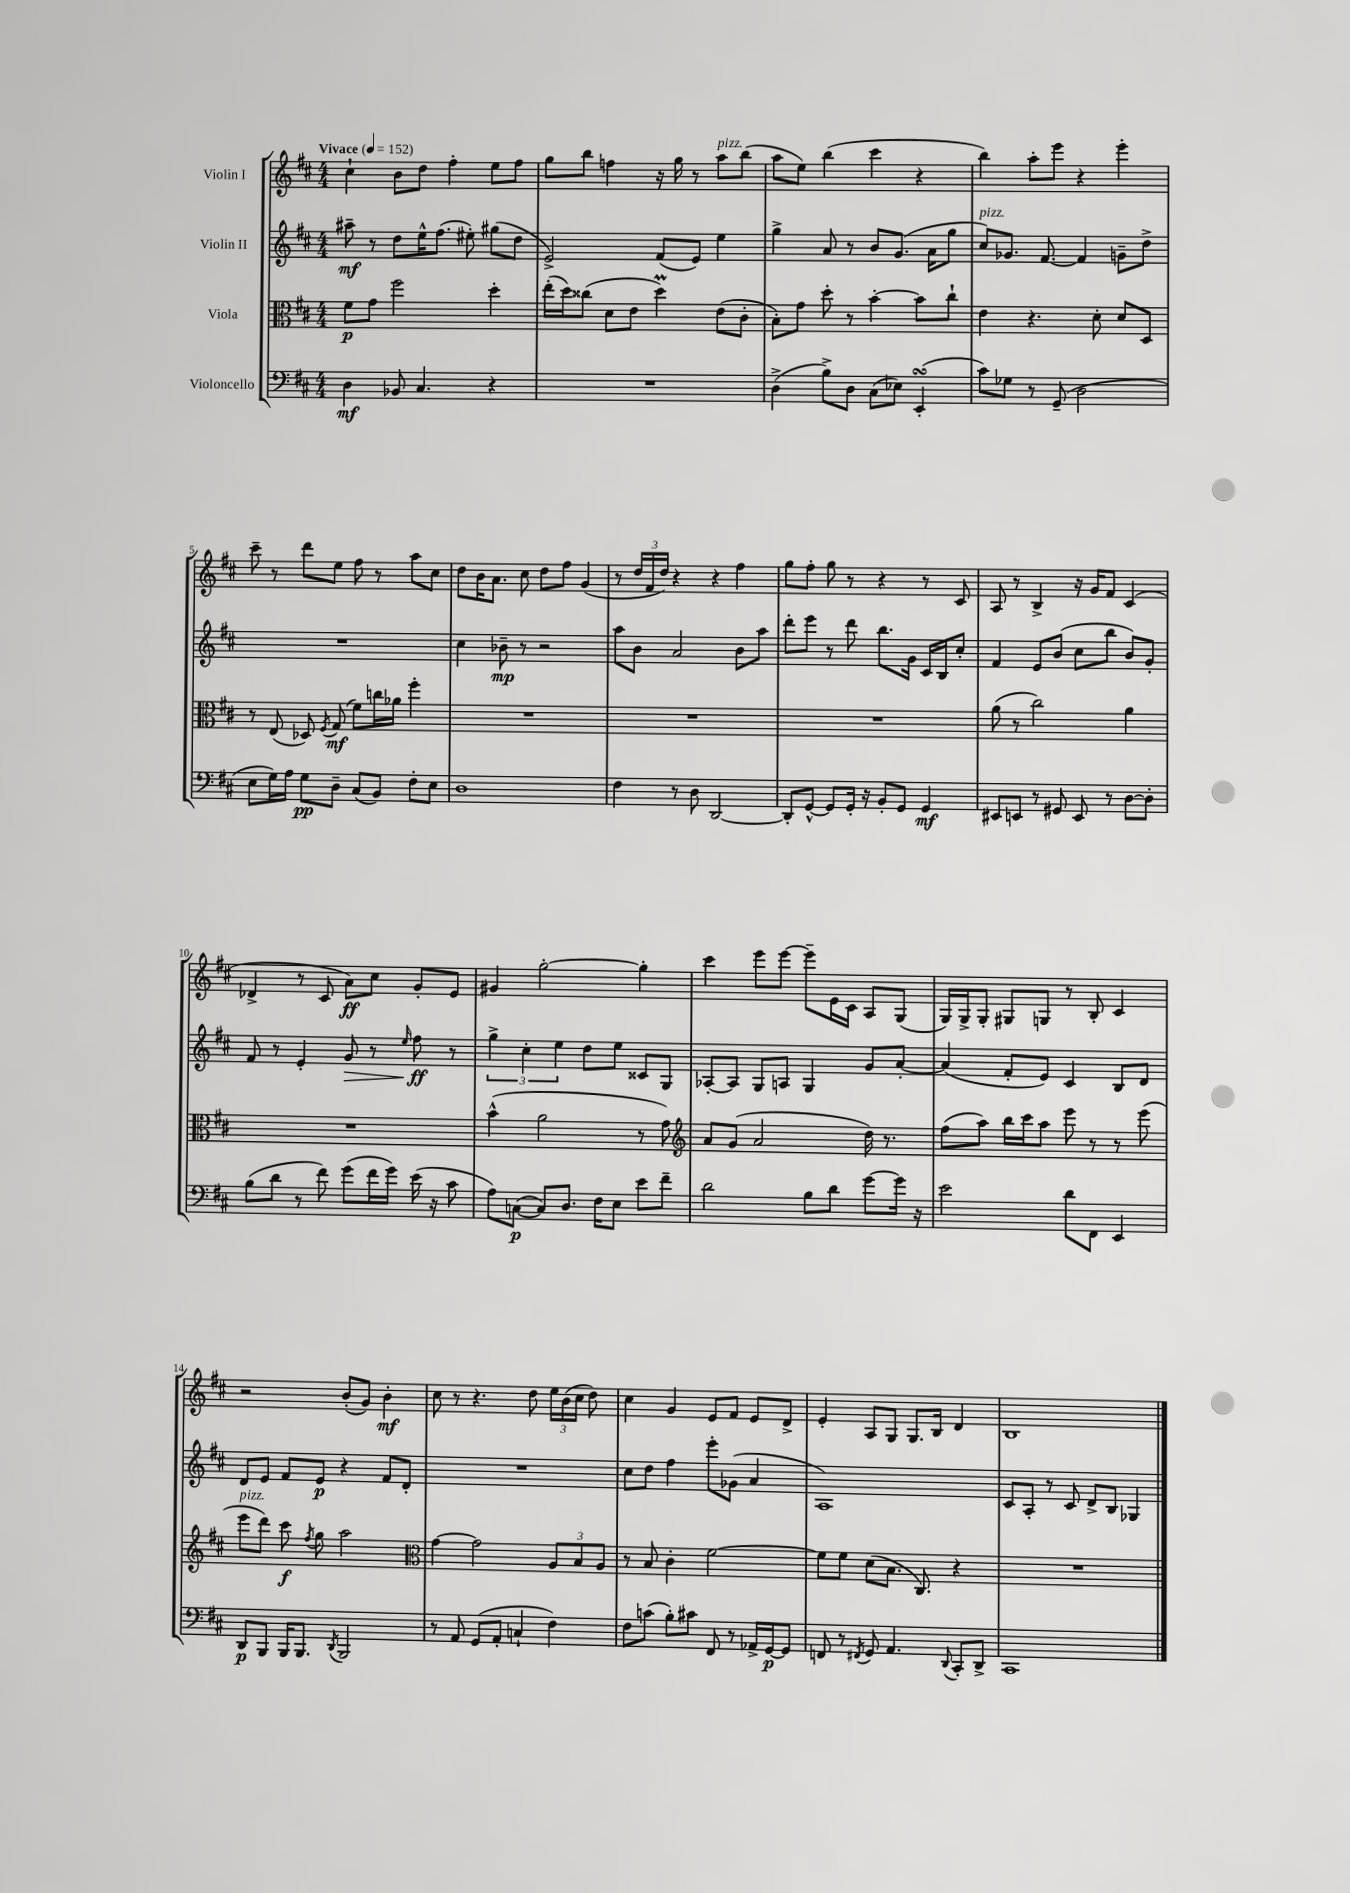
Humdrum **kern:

**kern	**kern	**kern	**kern
*staff4	*staff3	*staff2	*staff1
*clefF4	*clefC3	*clefG2	*clefG2
*k[f#c#]	*k[f#c#]	*k[f#c#]	*k[f#c#]
*M4/4	*M4/4	*M4/4	*M4/4
*MM152	*MM152	*MM152	*MM152
4D\	8f#\L	8aa#~\	4cc#`\
.	8g\J	8r	.
8BB-/	2ff#\	8dd\L	8b\L
4.C#/	.	16ee^^\K	8dd\J
.	.	(8.ff#\J	.
.	.	.	4ff#'\
.	.	8ee#'\)	.
4r	4dd'\	(8gg#\L	8ee\L
.	.	8dd\J	8ff#\J
=	=	=	=
1r	(16ee'\LL	2e^/)	8gg\L
.	16dd\J)	.	.
.	(8cc##\J	.	8bb\J
.	8d\L	.	4ff\
.	8e\J	.	.
.	4dd\)	(8f#/L	16r
.	.	.	16gg\
.	.	8e/J)	8r
.	(8e\L	4ee\	8aa\L
.	8c#'\J	.	(8bb\J
=	=	=	=
(4D^\	8B'\L)	4gg^\	8aa\L
.	8g\J	.	8ee\J)
8B^\L)	8dd'\	8a/	(4bb\
8D\J	8r	8r	.
(8C#\L	[4b'\	8b/L	4ccc#\
8E-\J)	.	(8.g/J	.
(4EE'/	8b\]L	.	4r
.	.	16a\LK	.
.	8cc#`\J	8gg\J	.
=	=	=	=
8c#\L)	4e\	8cc#/L)	4bb\)
8G-\J	.	8.g-/J	.
8r	4.r	.	8aa'\L
.	.	[8.f#/	.
(8GG~/	.	.	8eee\J
2D\	.	4f#/]	4r
.	8d'\	.	.
.	8d/L	8g~\L	4eee'\
.	8D/J	8dd^\J	.
=	=	=	=
8E\L	8r	1r	8ccc#~\
16G\L)	(8E/	.	8r
16A\JJ	.	.	.
8G\L	8D-/)	.	8ddd\L
.	8qF#/	.	.
8D~\J	(8G/	.	8ee\J
(8C#/L	8f#\L)	.	8ff#\
8BB/J)	16cc\L	.	8r
.	16a-\JJ	.	.
8F#'\L	4ff#'\	.	8aa\L
8E\J	.	.	8cc#\J
=	=	=	=
1D	1r	4cc#\	8dd\L
.	.	.	16b\K
.	.	.	8.a\J
.	.	8b-~\	.
.	.	8r	8cc#\
.	.	2r	8dd\L
.	.	.	8ff#\J
.	.	.	(4g/
=	=	=	=
4F#\	1r	8aa\L	8r
.	.	8b\J	24dd/LL
.	.	.	24f#/
.	.	.	24dd/JJ)
8r	.	2a/	4r
8D\	.	.	.
[2DD/	.	.	4r
.	.	8b\L	4ff#\
.	.	8aa\J	.
=	=	=	=
8DD'/]L	1r	8ddd'\L	8gg\L
[8GG^^/J	.	8eee\J	8ff#'\J
8GG/]L	.	8r	8gg\
16GG'/Jk	.	8ddd\	8r
16r	.	.	.
8BB'/L	.	8.bb\L	4r
8GG/J	.	.	.
.	.	16g\Jk	.
4GG/	.	16c#/LL	8r
.	.	16B/J	.
.	.	8cc#'/J	8c#/
=	=	=	=
8EE#/L	(8a\	4f#/	8A/
8EE/J	8r	.	8r
8r	2cc#\)	8e/L	4B^/
8GG#/	.	(8b/J	.
8EE/	.	8cc#\L	16r
.	.	.	16g/LK
8r	.	8bb\J	8f#/J
[8D\L	4a\	8b/L)	(4c#/
8D'\]J	.	8g'/J	.
=	=	=	=
(8B\L	1r	8f#/	4d-^/
8d\J	.	8r	.
8r	.	4e'/	8r
8f#\)	.	.	8c#/
(8g\L	.	8g/	8a\L)
16f#\L	.	8r	8cc#\J
16g\JJ)	.	.	.
.	.	16qqee/	.
(16e\	.	8ff#\	8g'/L
16r	.	.	.
8c#\	.	8r	8e/J
=	=	=	=
8A\L)	(4b^^\	6gg^\	4g#/
([8C\J	.	.	.
.	.	6cc#'\	.
8C/]L)	2a\	.	[2gg'\
.	.	6ee\	.
8.D/J	.	.	.
.	.	8dd\L	.
16F#\LK	.	.	.
8E\J	.	8ee\J	.
8e\L	8r	8c##/L	4gg'\]
8f#~\J	8g\)	8G/J	.
=	=	=	=
*	*clefG2	*	*
2d\	8a/L	[8A-'/L	4ccc#\
.	(8g/J	8A-/]J	.
.	2a/	8G/L	8eee\L
.	.	8A/J	[8eee\J
8B\L	.	4G/	8eee~\]L
8d\J	.	.	16e\L
.	.	.	16c#\JJ
[8g\L	16dd\)	8g/L	8A/L
.	8.r	.	.
16g\]Jk	.	[8a'/J	(8G/J
16r	.	.	.
=	=	=	=
2e\	(8ff#\L	(4a/]	16G/LL)
.	.	.	16G^/J
.	8aa\J)	.	8G'/J
.	16bb\LL	8f#'/L	8G#/L
.	16ccc#\J	.	.
.	8aa\J	8e/J)	8G/J
8d\L	8eee\	4c#/	8r
8FF#\J	8r	.	8B'/
4EE/	8r	8B/L	4c#/
.	(8eee\	8d/J	.
=	=	=	=
8DD/L	8eee\L	8d/L	2r
8BBB/J	8ddd\J)	8e/J	.
16BBB/LK	8ccc#\	8f#/L	.
8.BBB/J	.	.	.
.	8qff#/	.	.
.	8gg\	8e/J	.
8qDD/	.	.	.
2BBB/	2aa\	4r	(8b'/L
.	.	.	8g/J)
.	.	8f#/L	4b'\
.	.	8d'/J	.
=	=	=	=
*	*clefC3	*	*
8r	[4g\	1r	8cc#\
8AA/	.	.	8r
(8GG/L	2g\]	.	4.r
8AA'/J	.	.	.
4C`/	.	.	.
.	.	.	8dd\
4F#\)	12A/L	.	24ee\LL
.	.	.	(24b\
.	12B/	.	24cc#\JJ
.	.	.	8dd\)
.	12A/J	.	.
=	=	=	=
8F#\L	8r	8cc#\L	4cc#\
(8c\J	8B/	8dd\J	.
8B'\L)	4c#'\	4ff#\	4g/
8c#\J	.	.	.
8FF#/	[2f#\	8eee'\L	8e/L
8r	.	(8g-\J	8f#/J
16AA-^/LL	.	4a/	8e/L
[16GG/J	.	.	.
8GG/]J	.	.	8d^/J
=	=	=	=
8FF/	8f#\]L	1A)	4e'/
8r	8f#\J	.	.
8qFF#/	.	.	.
8GG/	(8d\L	.	8A/L
4.AA/	8.B\J	.	8G/J
.	.	.	8.G/L
.	8.C#/)	.	.
.	.	.	16B/Jk
8qqDD/	.	.	.
8CC#'/L	4r	.	4d/
8DD^/J	.	.	.
=	=	=	=
1CC#	1r	8c#/L	1B
.	.	8A'/J	.
.	.	8r	.
.	.	8c#/	.
.	.	8d^/L	.
.	.	8B/J	.
.	.	4G-/	.
==	==	==	==
*-	*-	*-	*-
